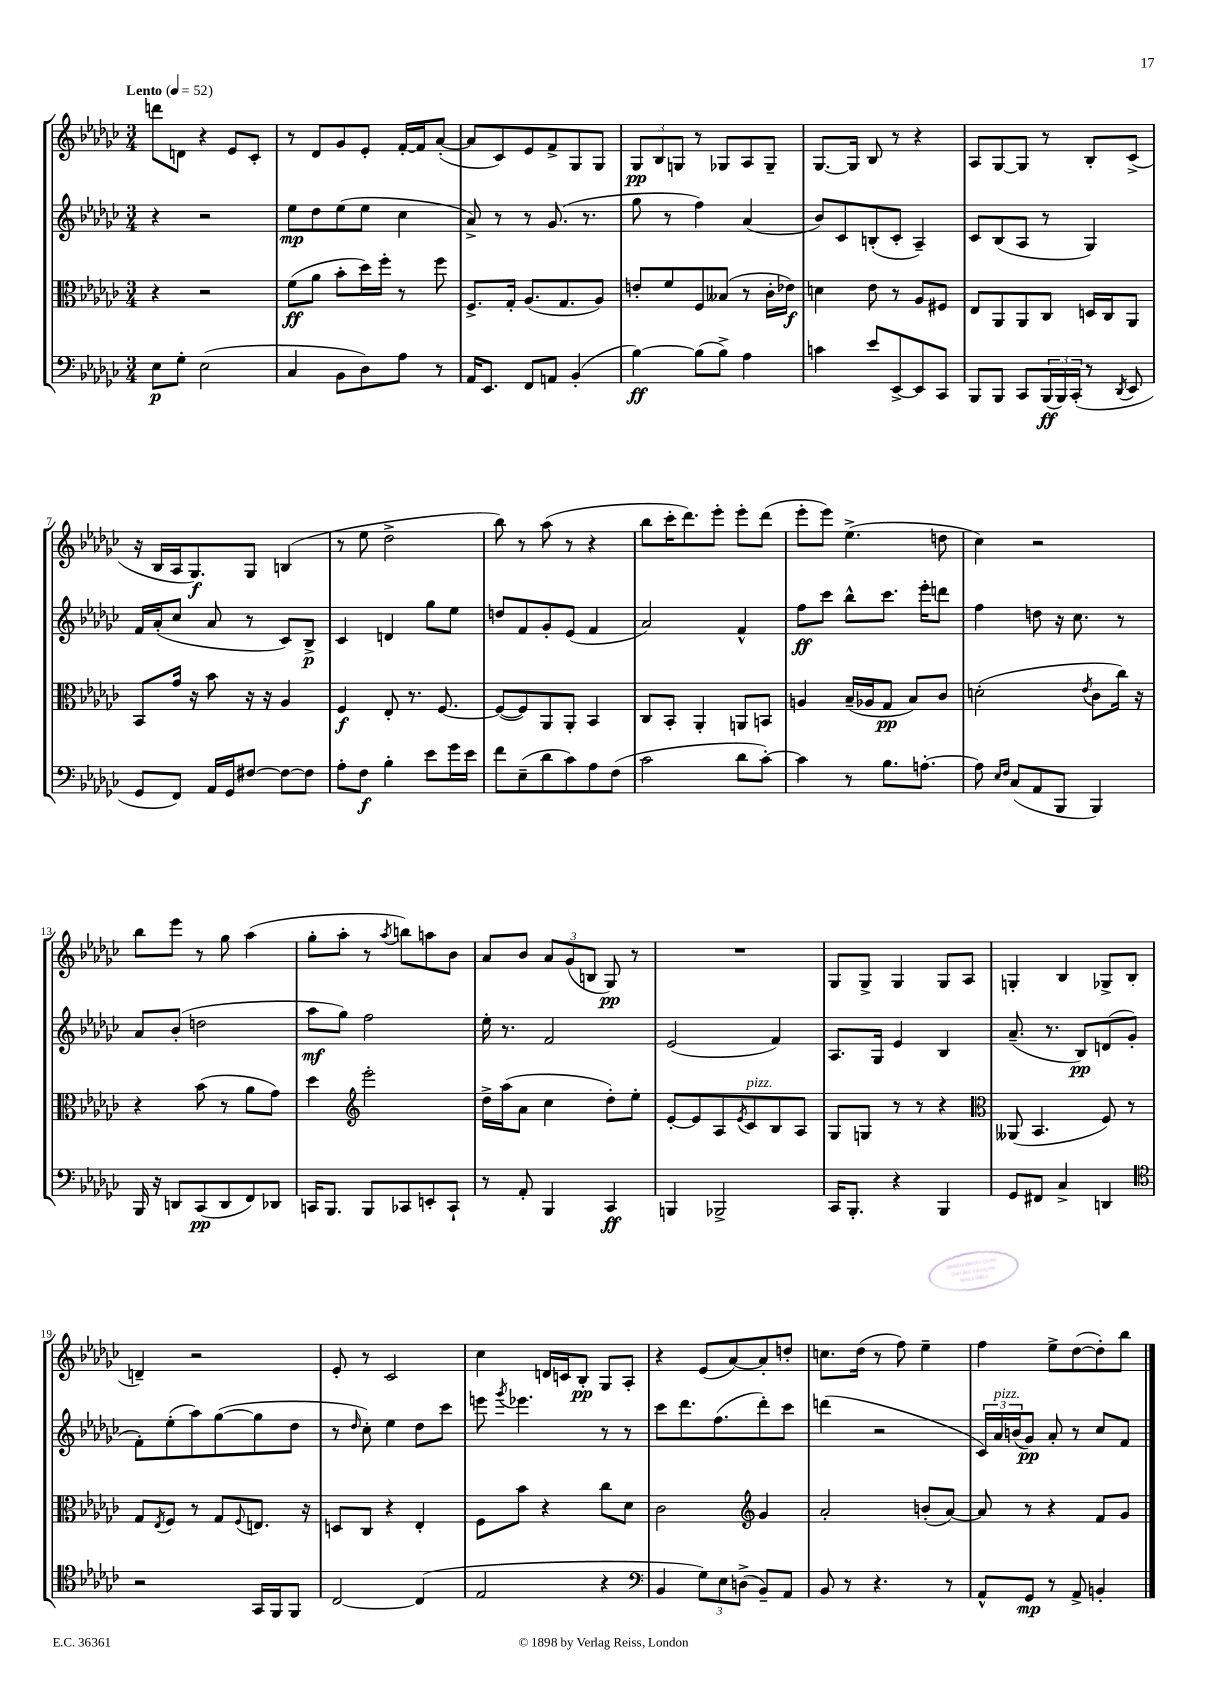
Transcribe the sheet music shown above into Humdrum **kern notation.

**kern	**kern	**kern	**kern
*staff4	*staff3	*staff2	*staff1
*clefF4	*clefC3	*clefG2	*clefG2
*k[b-e-a-d-g-c-]	*k[b-e-a-d-g-c-]	*k[b-e-a-d-g-c-]	*k[b-e-a-d-g-c-]
*M3/4	*M3/4	*M3/4	*M3/4
*MM52	*MM52	*MM52	*MM52
8E-	4r	4r	8ddd
8G-'	.	.	8d
(2E-	2r	2r	4r
.	.	.	8e-
.	.	.	8c-'
=	=	=	=
4C-	(8f	8ee-	8r
.	8a-	8dd-	8d-
8BB-	8b-'	(8ee-	8g-
8D-)	16dd-)	8ee-	8e-'
.	16ff'	.	.
8A-	8r	4cc-	[16f'
.	.	.	16f]
8r	8ff	.	([8a-'
=	=	=	=
16AA-	8.F^	8a-^)	8a-]
8.EE-	.	.	.
.	.	8r	8c-)
.	16G-'	.	.
8FF	(8.A-	8r	8e-
8AA	.	(8.g-	8f^
.	8.G-	.	.
(4BB-'	.	.	8G-
.	.	8.r	.
.	8A-)	.	8G-
=	=	=	=
[4B-)	8e'	8gg-	12G-
.	.	.	12B-
.	8f	8r	.
.	.	.	12G
(8B-]	8F	4ff)	8r
8B-^)	(8B--	.	8G-
4A-	8r	(4a-	8A-
.	16c-'	.	8G-~
.	16e-)	.	.
=	=	=	=
4c	4d	8b-)	[8.G-
.	.	8c-	.
.	.	.	16G-]
8e-	8e-	(8B'	8B-
[8EE-^	8r	8c-'	8r
8EE-]	8A-	4A-~)	4r
8CC-	8F#	.	.
=	=	=	=
8BBB-	8E-	8c-	8A-
8BBB-	8AA-	(8B-	[8G-
8CC-	8AA-	8A-	8G-]
(24BBB-	8C-	8r	8r
24BBB-)	.	.	.
(24CC-'	.	.	.
8r	16D	4G-)	8B-'
.	16C-	.	.
8qDD-	.	.	.
8EE-	8AA-	.	(8c-^
=	=	=	=
8GG-	8BB-	16f	16r
.	.	(16a-'	16B-
8FF)	16g-	8cc-	16A-
.	16r	.	8.G-)
16AA-	8b-	8a-	.
16GG-	.	.	.
[8F#	16r	8r	8G-
.	16r	.	.
8F#_	4A-	8c-)	(4B
8F#]	.	8B-^	.
=	=	=	=
8A-'	4F	4c-	8r
8F	.	.	8ee-
4B-'	8E-'	4d	2dd-^
.	8.r	.	.
8e-	.	8gg-	.
.	[8.F	.	.
16g-	.	8ee-	.
16e-	.	.	.
=	=	=	=
8f	(8F_	8dd	8bb-)
(8E-~	8F])	8f	8r
8d-	8AA-	8g-'	(8aa-
8c-)	8AA-'	(8e-	8r
8A-	4BB-	4f	4r
(8F	.	.	.
=	=	=	=
2c-	8C-	2a-)	8bb-
.	8BB-'	.	16ccc-'
.	.	.	8.ddd-)
.	4AA-'	.	.
.	.	.	8eee-'
8d-	8AA	4f^^	8eee-'
[8c-')	8BB	.	(8ddd-
=	=	=	=
4c-]	4A	8ff	8eee-'
.	.	8ccc-	8eee-)
8r	(16B-~	8bb-^^	(4.ee-^
.	16A-	.	.
8.B-	8G-	8.ccc-	.
.	8B-)	.	.
[8.A'	.	16eee-'	.
.	8c-	8ddd	8dd
=	=	=	=
8A]	(2d'	4ff	4cc-)
16qqE-	.	.	.
16qqF	.	.	.
(8C-	.	.	.
8AA-	.	8dd	2r
8BBB-	.	16r	.
.	.	8.cc-	.
.	8qe-	.	.
4BBB-)	8c-	.	.
.	16cc-)	8r	.
.	16r	.	.
=	=	=	=
16BBB-	4r	8a-	8bb-
16r	.	.	.
8DD	.	(8b-'	8eee-
(8CC-	(8b-	2dd	8r
8DD	8r	.	8gg-
8FF)	8a-	.	(4aa-
8DD-	8g-)	.	.
=	=	=	=
16CC	4dd-	8aa-	8gg-'
8.BBB-	.	.	.
.	.	8gg-)	8aa-'
*	*clefG2	*	*
8BBB-	2eee-'	2ff	8r
.	.	.	8qaa-
8CC-	.	.	8bb)
8EE'	.	.	8aa
8CC-`	.	.	8b-
=	=	=	=
8r	16dd-^	16ee-'	8a-
.	(16aa-	8.r	.
8AA-'	8a-	.	8b-
4BBB-	4cc-	2f	12a-
.	.	.	(12g-
.	.	.	12B
4CC-	8dd-')	.	8G-)
.	8ee-'	.	8r
=	=	=	=
4BBB	[8e-'	(2e-	2.r
.	8e-]	.	.
2BBB-^	8A-	.	.
.	8qe-	.	.
.	8c-	.	.
.	8B-	4f)	.
.	8A-	.	.
=	=	=	=
16CC-	8G-	8.A-	8G-
8.BBB-'	.	.	.
.	8G	.	8G-^
.	.	16G-	.
4r	8r	4e-	4G-
.	8r	.	.
4BBB-	4r	4B-	8G-
.	.	.	8A-
=	=	=	=
*	*clefC3	*	*
8GG-	(8AA--	(8.a-~	4G'
8FF#	4.BB-	.	.
.	.	8.r	.
4C-^	.	.	4B-
.	.	8B-)	.
4DD	8F)	(8d	8G-^
.	8r	8g-'	(8B-
=	=	=	=
*clefC4	*	*	*
2r	8G-	8f')	4d~)
.	8qE-	.	.
.	8F	(8ee-'	.
.	8r	8aa-)	2r
.	8G-	([8gg-	.
.	8qqF	.	.
16GG-	8.E	8gg-]	.
16FF	.	.	.
8FF	.	8dd-	.
.	16r	.	.
=	=	=	=
[2C-	8D	8r	8e-'
.	.	16qqdd-	.
.	8C-	8cc-')	8r
.	4r	4ee-	2c-
(4C-]	4E-'	8dd-	.
.	.	8ccc-	.
=	=	=	=
2E-	8F	8eee	4cc-
.	.	8qggg-	.
.	8b-	4.eee-	.
.	4r	.	16d
.	.	.	16c
.	.	.	8B-'
4r	8cc-	8r	8G-
.	8d-	8r	8A-'
=	=	=	=
*clefF4	*	*	*
4BB-	2c-	8ccc-	4r
.	.	8.ddd-	.
12G-)	.	.	(8e-
.	.	(8.ff	.
12E-	.	.	.
.	.	.	[8a-)
(12D^	.	.	.
*	*clefG2	*	*
8BB-~)	4g-	8ddd-')	8a-']
8AA-	.	8ccc-	8dd'
=	=	=	=
8BB-	2a-'	(4ddd	8.cc
8r	.	.	.
.	.	.	(16dd-
4.r	.	2r	8r
.	.	.	8ff)
.	(8b'	.	4ee-~
8r	[8a-)	.	.
=	=	=	=
8AA-^^	8a-]	24c-)	4ff
.	.	24a-	.
.	.	(24b	.
8GG-	8r	8g-)	.
8r	4r	8a-'	8ee-^
8AA-^	.	8r	([8dd-
4BB'	8f	8cc-	8dd-'])
.	8g-	8f	8bb-
==	==	==	==
*-	*-	*-	*-
